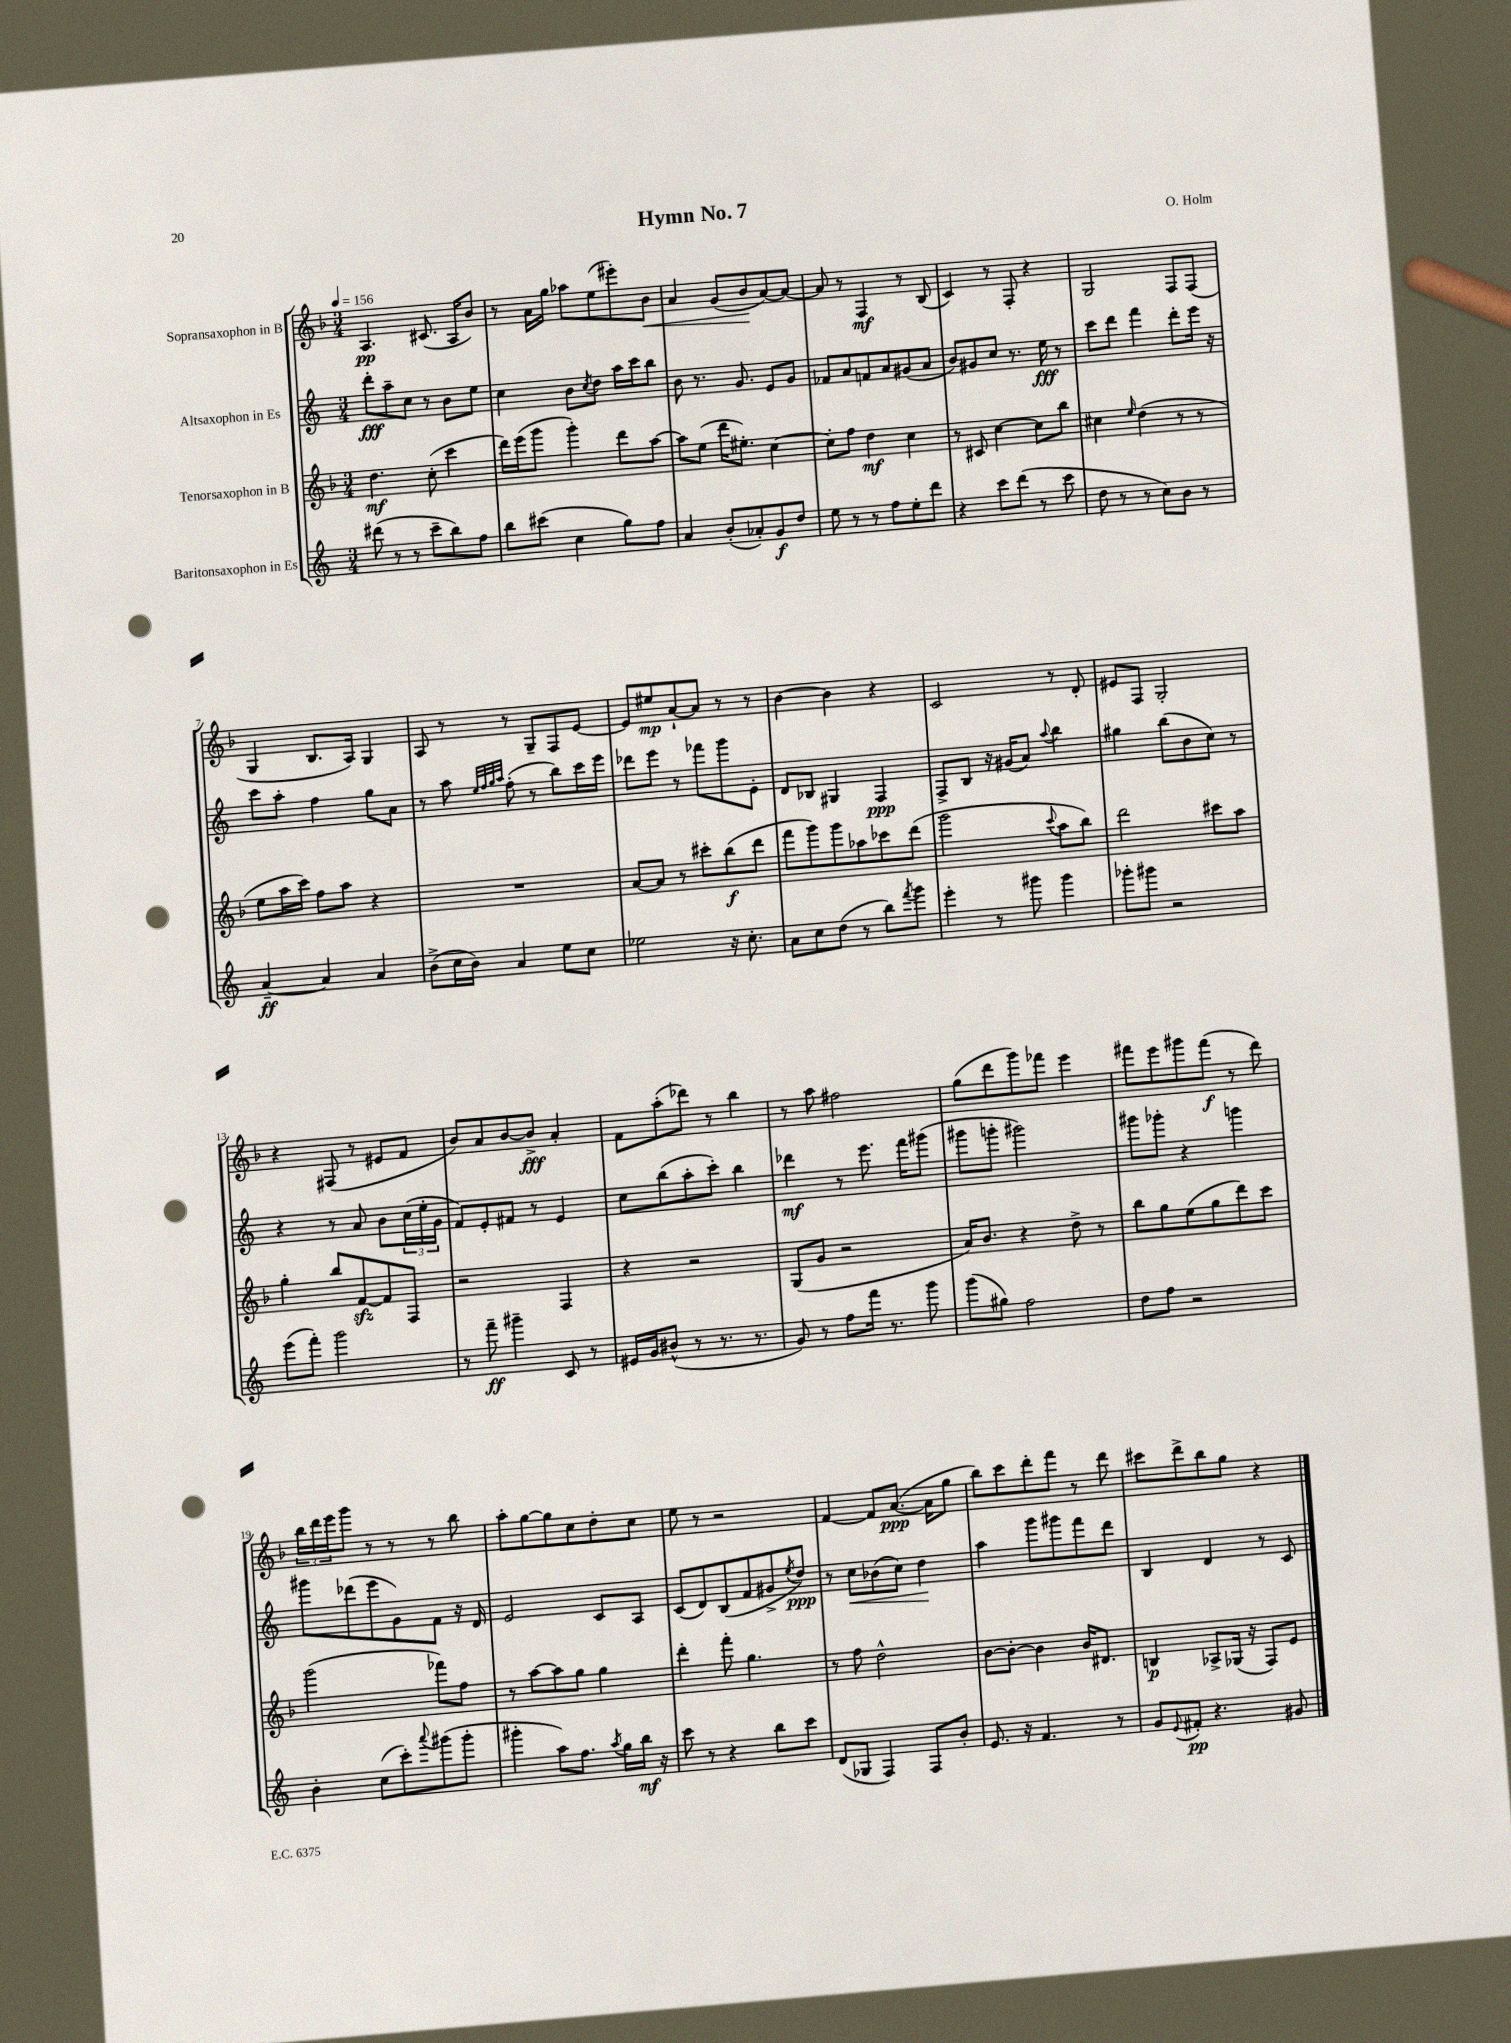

**kern	**dynam	**kern	**dynam	**kern	**dynam	**kern	**dynam
*part4	*part4	*part3	*part3	*part2	*part2	*part1	*part1
*staff4	*staff4	*staff3	*staff3	*staff2	*staff2	*staff1	*staff1
*I"Baritonsaxophon in Es	*	*I"Tenorsaxophon in B	*	*I"Altsaxophon in Es	*	*I"Sopransaxophon in B	*
*clefG2	*	*clefG2	*	*clefG2	*	*clefG2	*
*k[]	*	*k[b-]	*	*k[]	*	*k[b-]	*
*M3/4	*	*M3/4	*	*M3/4	*	*M3/4	*
*MM156	*	*MM156	*	*MM156	*	*MM156	*
=1	=1	=1	=1	=1	=1	=1	=1
(8ddd#X\	.	4.dd\	mf	8ddd'\L	fff	4.A/	pp
8r	.	.	.	8aa~\	.	.	.
8r	.	.	.	8cc\J	.	.	.
8ccc~\L	.	(8cc'\	.	8r	.	(8.c#X/	.
8bb\)	.	4ccc\	.	8b\L	.	.	.
.	.	.	.	.	.	16A/KL	.
8ff\J	.	.	.	8ee\J	.	8b-/J)	.
=2	=2	=2	=2	=2	=2	=2	=2
8bb\L	.	16ddd\LL)	.	4cc\	.	8r	.
.	.	(16eee\J	.	.	.	.	.
(8ccc#X\J	.	8ggg\J	.	.	.	16a\LL	.
.	.	.	.	.	.	16gg\JJ	.
4cc\	.	4ggg'\)	.	8b\L	.	8aa-X\L	.
.	.	.	.	8qcc/	.	.	.
.	.	.	.	8dd\J	.	(8ee\	.
8gg\L)	.	8ddd\L	.	16aa\LL	.	8eee#X'\)	.
.	.	.	.	16ccc\J	.	.	.
!	!	!	!	!	!	!	!LO:HP:b
8ff\J	.	[8aa\J	.	8bb\J	.	8b-\J	<
=3	=3	=3	=3	=3	=3	=3	=3
4a/	.	8aa\L]	.	8b\	.	4a/	.
.	.	(8ee\J	.	8.r	.	.	.
(8b'/L	.	16ddd\KL	.	.	.	(8g/L	.
.	.	8.ee#X'\J)	.	8.g/	.	.	.
8a-X'/)	.	.	.	.	.	8b-/	.
8g/	f	[4cc\	.	8e/L	.	[8a/)	[
8dd/J	.	.	.	8g/J	.	8a/J_	.
=4	=4	=4	=4	=4	=4	=4	=4
8ee\	.	8cc'\L]	.	8f-X/L	.	8a/]	.
8r	.	8ff\J	.	8a/	.	8r	.
8r	.	4dd\	mf	8fn/	.	4F/	mf
8ff\L	.	.	.	8a/	.	.	.
8ee'\	.	4cc\	.	(8g#X/	.	8r	.
8ddd\J	.	.	.	8a/J	.	(8B-/	.
=5	=5	=5	=5	=5	=5	=5	=5
4r	.	8r	.	8b/L)	.	4c/)	.
.	.	8c#X/	.	8g#X/	.	.	.
8ccc\L	.	[4cc\	.	8cc/J	.	8r	.
(8ddd\J	.	.	.	8.r	.	8F'/	.
8r	.	8cc\L]	.	.	.	4r	.
.	.	.	.	16ee\	fff	.	.
8ccc\	.	8bb-\J	.	8r	.	.	.
=6	=6	=6	=6	=6	=6	=6	=6
8dd\	.	4cc#X\	.	8ccc\L	.	2G/	.
8r	.	.	.	8ddd\J	.	.	.
.	.	16qqee/	.	.	.	.	.
8r	.	(4dd\	.	4fff\	.	.	.
8cc\L)	.	.	.	.	.	.	.
8b\J	.	8r	.	8ddd'\L	.	8F/L	.
8r	.	8r	.	16eee\Jk	.	(8F/J	.
.	.	.	.	16r	.	.	.
!!LO:LB:g=z
=7	=7	=7	=7	=7	=7	=7	=7
[4a~/	ff	8ee\L	.	8ccc\L	.	4G/	.
.	.	16aa\L	.	8aa'\J	.	.	.
.	.	16ccc\JJ)	.	.	.	.	.
4a/]	.	8ff\L	.	4ff\	.	8.B-/L	.
.	.	8aa\J	.	.	.	.	.
.	.	.	.	.	.	16A/Jk)	.
4a/	.	4r	.	8gg\L	.	4G/	.
.	.	.	.	8a\J	.	.	.
=8	=8	=8	=8	=8	=8	=8	=8
(8b^\L	.	2.r	.	8r	.	8A/	.
16cc\L	.	.	.	8aa\	.	8r	.
16b\JJ)	.	.	.	.	.	.	.
.	.	.	.	32qqee/LLL	.	.	.
.	.	.	.	32qqff/	.	.	.
.	.	.	.	32qqgg/	.	.	.
.	.	.	.	32qqaa/JJJ	.	.	.
4a/	.	.	.	(8ff'\	.	8r	.
.	.	.	.	8r	.	8G~/L	.
8ee\L	.	.	.	8bb\L)	.	8F/	.
8cc\J	.	.	.	16ccc\L	.	[8e/J	.
.	.	.	.	16eee\JJ	.	.	.
=9	=9	=9	=9	=9	=9	=9	=9
2ee-X\	.	[8a/L	.	8ddd-X\L	.	8e/L]	.
.	.	8a/J]	.	8eee\J	.	8ee#X/	mp
.	.	8r	.	8r	.	[8a`/	.
.	.	8ccc#X'\L	.	8fff-X\L	.	8a/J]	.
16r	.	(8bb-\	f	8ggg\	.	8r	.
8.cc'\	.	.	.	.	.	.	.
.	.	8ddd\J	.	8e'\J	.	8r	.
=10	=10	=10	=10	=10	=10	=10	=10
8a\L	.	8fff\L	.	8d/L	.	[4b-\	.
8cc\	.	8ggg\)	.	8B-X/J	.	.	.
(8dd\J	.	8ggg\	.	4G#X/	.	4b-\]	.
8r	.	8aa-X\	.	.	.	.	.
8bb\L)	.	8ccc-X\	.	4F/	ppp	4r	.
8qfff/	.	.	.	.	.	.	.
8ggg\J	.	(8ddd\J	.	.	.	.	.
=11	=11	=11	=11	=11	=11	=11	=11
4eee'\	.	2ggg\	.	8F^/L	.	2c/	.
.	.	.	.	8B/J	.	.	.
8r	.	.	.	16r	.	.	.
.	.	.	.	(16g#X/KL	.	.	.
8ggg#X\	.	.	.	8a/J)	.	.	.
.	.	8qqccc/	.	8qqaa/	.	.	.
4ggg#\	.	8aa\L	.	4bb\	.	8r	.
.	.	8bb-\J)	.	.	.	8d'/	.
=12	=12	=12	=12	=12	=12	=12	=12
8ggg-X'\L	.	2ddd\	.	4gg#X\	.	8e#X/L	.
8ggg#X\J	.	.	.	.	.	8F/J	.
2r	.	.	.	(8bb\L	.	2G'/	.
.	.	.	.	8b\	.	.	.
.	.	8ccc#X\L	.	8cc\J)	.	.	.
.	.	8aa\J	.	8r	.	.	.
!!LO:LB:g=z
=13	=13	=13	=13	=13	=13	=13	=13
(8eee\L	.	4gg'\	.	4r	.	4r	.
8fff'\J)	.	.	.	.	.	.	.
2ggg\	.	8bb-/L	.	8r	.	(8F#X/	.
.	.	[8fzz/	.	8a/	.	8r	.
.	.	8f/]	.	8b\L	.	8e#X/L	.
.	.	8F/J	.	(24cc\L	.	8f/J	.
.	.	.	.	24ee'\	.	.	.
.	.	.	.	24g\JJ	.	.	.
=14	=14	=14	=14	=14	=14	=14	=14
8r	.	2r	.	8f/L)	.	8b-/L)	.
8fff~\	ff	.	.	8e'/	.	8a/	.
4ggg#X~\	.	.	.	8f#X/J	.	[8b-/	.
.	.	.	.	8r	.	8b-^/J]	fff
8c/	.	4F/	.	4e/	.	4a'/	.
8r	.	.	.	.	.	.	.
=15	=15	=15	=15	=15	=15	=15	=15
16e#X/LL	.	4r	.	8cc\L	.	8f\L	.
16g/J	.	.	.	.	.	.	.
(8b#X^^/J	.	.	.	(8bb\	.	(8aa'\	.
8r	.	2r	.	8aa'\	.	8ddd-X\J)	.
8.r	.	.	.	8ccc'\J)	.	8r	.
.	.	.	.	4bb\	.	4bb-\	.
8.r	.	.	.	.	.	.	.
=16	=16	=16	=16	=16	=16	=16	=16
8g/)	.	(8G/L	.	4ddd-X\	mf	8r	.
8r	.	8g/J	.	.	.	8aa\	.
8ff\L	.	2r	.	8r	.	2ff#X\	.
16fff\Jk	.	.	.	8.eee\	.	.	.
8.r	.	.	.	.	.	.	.
.	.	.	.	16fff\KL	.	.	.
8ggg\	.	.	.	(8ggg#X\J	.	.	.
=17	=17	=17	=17	=17	=17	=17	=17
(8ggg\L	.	16a/KL)	.	8ggg#X\L	.	(8gg\L	.
.	.	8.b-/J	.	.	.	.	.
8gg#X\J)	.	.	.	8gggn'\J	.	8ddd\	.
2ff\	.	4r	.	2ggg#X\)	.	8ggg\)	.
.	.	.	.	.	.	8fff-X\J	.
.	.	8dd^\	.	.	.	4eee\	.
.	.	8r	.	.	.	.	.
=18	=18	=18	=18	=18	=18	=18	=18
8dd\L	.	8bb-\L	.	8ggg#X\L	.	8fff#X\L	.
8ff\J	.	8gg\	.	8ggg-X'\J	.	8eee\	.
2r	.	(8ee\	.	4r	.	8ggg#X\	.
.	.	8gg\	.	.	.	(8fff#\J	f
.	.	8ddd\)	.	4gggn\	.	8r	.
.	.	8ccc\J	.	.	.	8ddd\)	.
!!LO:LB:g=z
=19	=19	=19	=19	=19	=19	=19	=19
4b'\	.	(2ggg\	.	8ggg#X\L	.	24bb-\LL	.
.	.	.	.	.	.	24ddd\	.
.	.	.	.	.	.	24eee\J	.
.	.	.	.	(8ddd-X\	.	8ggg\J	.
(8cc\L	.	.	.	8eee\	.	8r	.
8ccc'\)	.	.	.	8g\)	.	8r	.
8qqaaa/	.	.	.	.	.	.	.
(8ggg#X\	.	8fff-X\L)	.	8f\J	.	8r	.
8ggg#'\J	.	8ff\J	.	16r	.	8bb-\	.
.	.	.	.	16d/	.	.	.
=20	=20	=20	=20	=20	=20	=20	=20
4ggg#X'\	.	8r	.	2e/	.	8aa'\L	.
.	.	[8aa\L	.	.	.	[8gg\	.
8aa\L)	.	8aa\]	.	.	.	8gg\]	.
8.ff\J	.	8gg\J	.	.	.	8cc\	.
.	.	4gg\	.	8c/L	.	8dd'\	.
8qaa/	.	.	.	.	.	.	.
16gg\LL	.	.	.	.	.	.	.
16bb\JJ	mf	.	.	8A/J	.	8cc\J	.
16r	.	.	.	.	.	.	.
=21	=21	=21	=21	=21	=21	=21	=21
8ccc\	.	4ddd'\	.	(8c/L	.	8ee\	.
8r	.	.	.	8d/)	.	8r	.
4r	.	8fff'\	.	(8B/	.	2r	.
.	.	4.gg\	.	8f/	.	.	.
8bb\L	.	.	.	8g#X^/	.	.	.
.	.	.	.	8qee/	.	.	.
8ccc\J	.	.	.	8dd/J)	ppp	.	.
=22	=22	=22	=22	=22	=22	=22	=22
(8d/L	.	8r	.	8r	.	[4f/	.
!	!	!	!	!	!LO:HP:b	!	!
8G-X/J	.	8ff\	.	8cc\L	<	.	.
4F/)	.	2dd^^\	.	(8b-X\	.	8f/L]	.
.	.	.	.	8cc\J)	.	([8.a/J	ppp
8F/L	.	.	.	4dd\	.	.	.
.	.	.	.	.	.	16a\KL]	.
8b'/J	.	.	.	.	.	8gg\J	.
.	.	.	.	.	[	.	.
=23	=23	=23	=23	=23	=23	=23	=23
8.e/	.	[8b-\L	.	4aa\	.	8bb-\L)	.
.	.	8b-'\J_	.	.	.	8ccc\	.
16r	.	.	.	.	.	.	.
4.f/	.	4b-\]	.	8ggg\L	.	8ddd'\	.
.	.	.	.	8ggg#X\	.	8fff\J	.
.	.	16b-/KL	.	8fff\	.	8r	.
.	.	8.d#X/J	.	.	.	.	.
8r	.	.	.	8ddd\J	.	8ddd\	.
=24	=24	=24	=24	=24	=24	=24	=24
8g/L	.	4Bn/	p	4B/	.	8ccc#X\L	.
8qqe/	.	.	.	.	.	.	.
8f#X'/J	pp	.	.	.	.	8ddd^\	.
4.r	.	8A-X^/L	.	4d/	.	8bb-\	.
.	.	(16G-X/Jk	.	.	.	8gg\J	.
.	.	16r	.	.	.	.	.
.	.	8F/L)	.	8r	.	4r	.
8g#X/	.	8e/J	.	8c/	.	.	.
==	==	==	==	==	==	==	==
*-	*-	*-	*-	*-	*-	*-	*-
